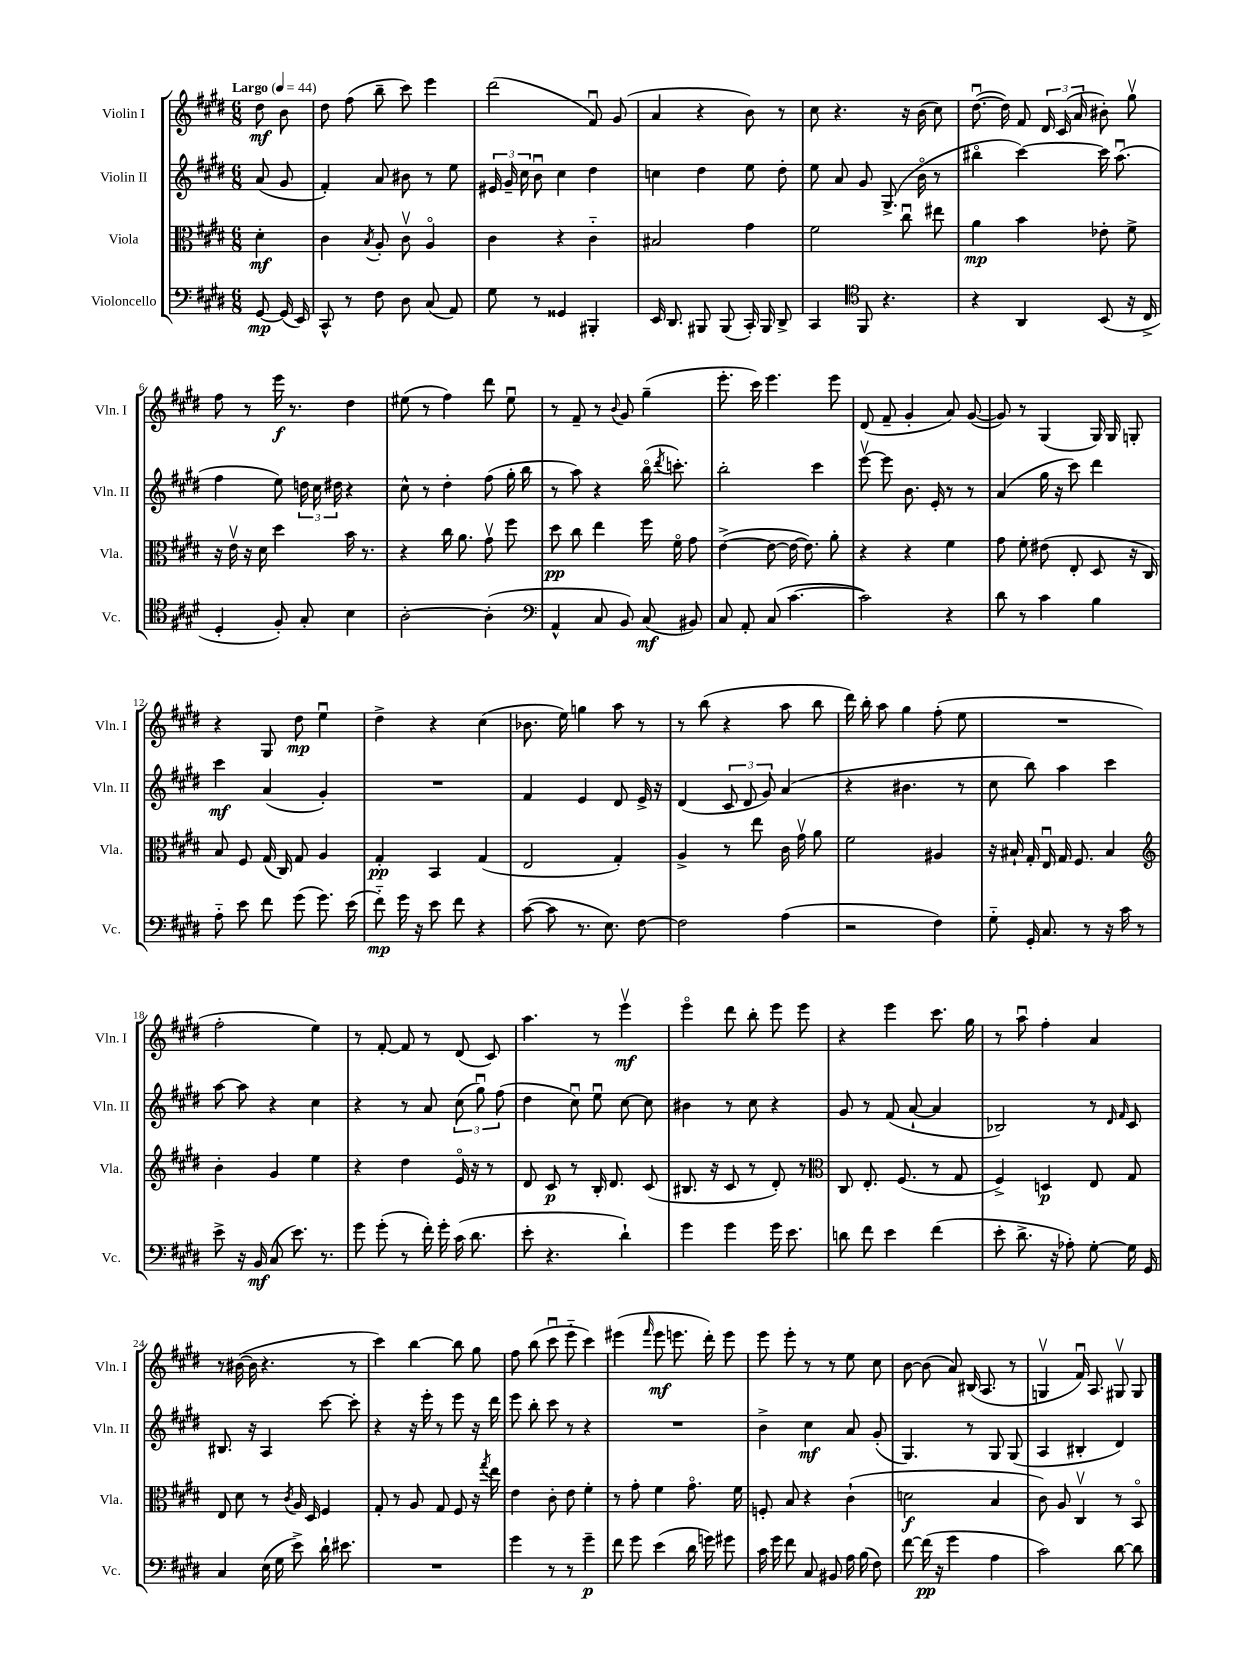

**kern	**dynam	**kern	**dynam	**kern	**dynam	**kern	**dynam
*part4	*part4	*part3	*part3	*part2	*part2	*part1	*part1
*staff4	*staff4	*staff3	*staff3	*staff2	*staff2	*staff1	*staff1
*I"Violoncello	*	*I"Viola	*	*I"Violin II	*	*I"Violin I	*
*I'Vc.	*	*I'Vla.	*	*I'Vln. II	*	*I'Vln. I	*
*clefF4	*	*clefC3	*	*clefG2	*	*clefG2	*
*k[f#c#g#d#]	*	*k[f#c#g#d#]	*	*k[f#c#g#d#]	*	*k[f#c#g#d#]	*
*M6/8	*	*M6/8	*	*M6/8	*	*M6/8	*
*MM44	*	*MM44	*	*MM44	*	*MM44	*
=	=	=	=	=	=	=	=
!	!	!	!	!	!	!LO:TX:a:B:t=Largo	!
[8GG#/	mp	4d#'\	mf	(8a/	.	8dd#\	mf
(16GG#/]	.	.	.	8g#/	.	8b\	.
16EE/)	.	.	.	.	.	.	.
=1	=1	=1	=1	=1	=1	=1	=1
8CC#^^/	.	4c#\	.	4f#'/)	.	8dd#\	.
8r	.	.	.	.	.	(8ff#\	.
.	.	8qB/	.	.	.	.	.
8F#\	.	8A'/	.	8a/	.	8bb~\	.
8D#\	.	8c#v\	.	8b#X\	.	8ccc#\)	.
(8C#/	.	4A/	.	8r	.	4eee\	.
8AA/)	.	.	.	8ee\	.	.	.
=2	=2	=2	=2	=2	=2	=2	=2
8G#\	.	4c#\	.	24e#X/	.	(2ddd#\	.
.	.	.	.	24g#~/	.	.	.
.	.	.	.	24cc#\	.	.	.
8r	.	.	.	8bu\	.	.	.
4GG##X/	.	4r	.	4cc#\	.	.	.
4BBB#X'/	.	4c#\	.	4dd#\	.	8f#u/)	.
.	.	.	.	.	.	(8g#/	.
=3	=3	=3	=3	=3	=3	=3	=3
16EE/	.	2B#X/	.	4ccn\	.	4a/	.
8.DD#/	.	.	.	.	.	.	.
8BBB#X/	.	.	.	4dd#\	.	4r	.
(8BBB#/	.	.	.	.	.	.	.
16CC#'/)	.	4g#\	.	8ee\	.	8b\)	.
16BBB#/	.	.	.	.	.	.	.
8DD#^/	.	.	.	8dd#'\	.	8r	.
=4	=4	=4	=4	=4	=4	=4	=4
4CC#/	.	2f#\	.	8ee\	.	8cc#\	.
.	.	.	.	8a/	.	4.r	.
*clefC4	*	*	*	*	*	*	*
8FF#/	.	.	.	8g#/	.	.	.
4.r	.	.	.	(8.G#^/	.	.	.
.	.	8cc#u\	.	.	.	16r	.
.	.	.	.	16b\	.	(16b\	.
.	.	8ee#X\	.	8r	.	8cc#\)	.
=5	=5	=5	=5	=5	=5	=5	=5
4r	.	4a\	mp	4bb#X\	.	([8.dd#u\	.
.	.	.	.	.	.	16dd#\])	.
4AA/	.	4b\	.	[4ccc#\)	.	8f#/	.
.	.	.	.	.	.	24d#/	.
.	.	.	.	.	.	(24c#/	.
.	.	.	.	.	.	24a/	.
(8BB/	.	8e-X'\	.	16ccc#\]	.	8b#X'\)	.
.	.	.	.	(8.aau\	.	.	.
16r	.	8f#^\	.	.	.	8gg#v\	.
16C#^/	.	.	.	.	.	.	.
!!LO:LB:g=z
=6	=6	=6	=6	=6	=6	=6	=6
4D#'/	.	16r	.	4ff#\	.	8ff#\	.
.	.	16ev\	.	.	.	.	.
.	.	16r	.	.	.	8r	.
.	.	16d#\	.	.	.	.	.
8F#'/)	.	4dd#\	.	8ee\)	.	16eee\	f
.	.	.	.	.	.	8.r	.
8G#'/	.	.	.	24ddn\	.	.	.
.	.	.	.	24cc#\	.	.	.
.	.	.	.	24dd#X\	.	.	.
4B\	.	16b\	.	4r	.	4dd#\	.
.	.	8.r	.	.	.	.	.
=7	=7	=7	=7	=7	=7	=7	=7
[2A'\	.	4r	.	8cc#^^\	.	(8ee#X\	.
.	.	.	.	8r	.	8r	.
.	.	16cc#\	.	4dd#'\	.	4ff#\)	.
.	.	8.a\	.	.	.	.	.
(4A'\]	.	8g#v\	.	(8ff#\	.	8ddd#\	.
.	.	8ff#\	.	16gg#'\	.	8ee#u\	.
.	.	.	.	16bb\	.	.	.
=8	=8	=8	=8	=8	=8	=8	=8
*clefF4	*	*	*	*	*	*	*
4AA^^/	.	8dd#\	pp	8r	.	8r	.
.	.	8cc#\	.	8aa\)	.	8f#~/	.
8C#/	.	4ee\	.	4r	.	8r	.
.	.	.	.	.	.	8qqb/	.
8BB/)	.	.	.	.	.	8g#/	.
(8C#/	mf	16ff#\	.	(16bb\	.	(4gg#~\	.
.	.	.	.	8qddd#/	.	.	.
.	.	16f#\	.	8.cccn'\)	.	.	.
8BB#X/)	.	8g#\	.	.	.	.	.
=9	=9	=9	=9	=9	=9	=9	=9
8C#/	.	([4e^\	.	2bb'\	.	8.eee'\	.
8AA'/	.	.	.	.	.	.	.
.	.	.	.	.	.	16ccc#\)	.
(8C#/	.	8e\_	.	.	.	4.eee\	.
[4.c#\	.	16e\_	.	.	.	.	.
.	.	8.e\])	.	.	.	.	.
.	.	.	.	4ccc#\	.	.	.
.	.	8a'\	.	.	.	8eee\	.
=10	=10	=10	=10	=10	=10	=10	=10
2c#\])	.	4r	.	[8eeev\	.	(8d#/	.
.	.	.	.	8eee\]	.	8f#~/	.
.	.	4r	.	8.b\	.	4g#'/	.
.	.	.	.	16e'/	.	.	.
4r	.	4f#\	.	8r	.	8a/)	.
.	.	.	.	8r	.	([8g#/	.
=11	=11	=11	=11	=11	=11	=11	=11
8d#\	.	8g#\	.	(4a/	.	8g#/])	.
8r	.	8f#'\	.	.	.	8r	.
4c#\	.	(8e#X\	.	16gg#\	.	(4G#/	.
.	.	.	.	16r	.	.	.
.	.	8E'/	.	8ccc#\)	.	.	.
4B\	.	8D#/	.	4ddd#\	.	16G#/)	.
.	.	.	.	.	.	16G#/	.
.	.	16r	.	.	.	8Gn'/	.
.	.	16C#/)	.	.	.	.	.
!!LO:LB:g=z
=12	=12	=12	=12	=12	=12	=12	=12
8A\	.	8B/	.	4ccc#\	mf	4r	.
8e\	.	8F#/	.	.	.	.	.
8f#\	.	(16G#/	.	(4a/	.	8G#/	.
.	.	16C#/)	.	.	.	.	.
(8g#\	.	8G#/	.	.	.	8dd#\	mp
8.g#\)	.	4A/	.	4g#'/)	.	4eeu\	.
(16e\	.	.	.	.	.	.	.
=13	=13	=13	=13	=13	=13	=13	=13
8f#\)	mp	4G#'/	pp	2.r	.	4dd#^\	.
16g#\	.	.	.	.	.	.	.
16r	.	.	.	.	.	.	.
8e\	.	4BB/	.	.	.	4r	.
8f#\	.	.	.	.	.	.	.
4r	.	(4G#/	.	.	.	(4cc#\	.
=14	=14	=14	=14	=14	=14	=14	=14
([8c#\	.	2E/	.	4f#/	.	8.b-X\	.
8c#\]	.	.	.	.	.	.	.
.	.	.	.	.	.	16ee\)	.
8.r	.	.	.	4e/	.	4ggn\	.
8.E\)	.	.	.	.	.	.	.
.	.	4G#'/)	.	8d#/	.	8aa\	.
[8F#\	.	.	.	16e^/	.	8r	.
.	.	.	.	16r	.	.	.
=15	=15	=15	=15	=15	=15	=15	=15
2F#\]	.	4A^/	.	(4d#/	.	8r	.
.	.	.	.	.	.	(8bb\	.
.	.	8r	.	12c#/	.	4r	.
.	.	.	.	12d#/	.	.	.
.	.	8ee\	.	.	.	.	.
.	.	.	.	12g#/)	.	.	.
(4A\	.	16c#\	.	(4a/	.	8aa\	.
.	.	16g#v\	.	.	.	.	.
.	.	8a\	.	.	.	8bb\	.
=16	=16	=16	=16	=16	=16	=16	=16
2r	.	2f#\	.	4r	.	16ddd#\)	.
.	.	.	.	.	.	16bb'\	.
.	.	.	.	.	.	8aa\	.
.	.	.	.	4.b#X\	.	4gg#\	.
4F#\)	.	4A#X/	.	.	.	(8ff#'\	.
.	.	.	.	8r	.	8ee\	.
=17	=17	=17	=17	=17	=17	=17	=17
8G#\	.	16r	.	8cc#\	.	2.r	.
.	.	16B#X`/	.	.	.	.	.
16GG#'/	.	16G#'/	.	8bb\)	.	.	.
8.C#/	.	16Eu/	.	.	.	.	.
.	.	16G#/	.	4aa\	.	.	.
.	.	8.F#/	.	.	.	.	.
8r	.	.	.	.	.	.	.
16r	.	4B#/	.	4ccc#\	.	.	.
16c#\	.	.	.	.	.	.	.
8r	.	.	.	.	.	.	.
!!LO:LB:g=z
=18	=18	=18	=18	=18	=18	=18	=18
*	*	*clefG2	*	*	*	*	*
8e^\	.	4b'\	.	[8aa\	.	2ff#'\	.
16r	.	.	.	8aa\]	.	.	.
16BB/	mf	.	.	.	.	.	.
(8C#/	.	4g#/	.	4r	.	.	.
8.e\)	.	.	.	.	.	.	.
.	.	4ee\	.	4cc#\	.	4ee\)	.
8.r	.	.	.	.	.	.	.
=19	=19	=19	=19	=19	=19	=19	=19
8g#\	.	4r	.	4r	.	8r	.
(8g#'\	.	.	.	.	.	[8f#'/	.
8r	.	4dd#\	.	8r	.	8f#/]	.
16f#'\)	.	.	.	8a/	.	8r	.
16g#'\	.	.	.	.	.	.	.
(16c#\	.	16e/	.	(12cc#\	.	(8d#/	.
8.d#\	.	16r	.	.	.	.	.
.	.	.	.	12gg#u\)	.	.	.
.	.	8r	.	.	.	8c#/)	.
.	.	.	.	(12ff#\	.	.	.
=20	=20	=20	=20	=20	=20	=20	=20
8e'\	.	8d#/	.	4dd#\	.	4.aa\	.
4.r	.	8c#/	p	.	.	.	.
.	.	8r	.	8cc#u\)	.	.	.
.	.	16B'/	.	8eeu\	.	8r	.
.	.	8.d#/	.	.	.	.	.
4d#`\)	.	.	.	[8cc#\	.	4eeev\	mf
.	.	(8c#/	.	8cc#\]	.	.	.
=21	=21	=21	=21	=21	=21	=21	=21
4g#\	.	8.B#X/	.	4b#X\	.	4eee\	.
.	.	16r	.	.	.	.	.
4g#\	.	8c#/	.	8r	.	8ddd#\	.
.	.	8r	.	8cc#\	.	8bb'\	.
16g#\	.	8d#'/)	.	4r	.	8eee\	.
8.e\	.	.	.	.	.	.	.
.	.	8r	.	.	.	8eee\	.
=22	=22	=22	=22	=22	=22	=22	=22
*	*	*clefC3	*	*	*	*	*
8dn\	.	8C#/	.	8g#/	.	4r	.
8f#\	.	8.E'/	.	8r	.	.	.
4e\	.	.	.	(8f#/	.	4eee\	.
.	.	(8.F#/	.	.	.	.	.
.	.	.	.	[8a`/	.	.	.
(4f#\	.	8r	.	4a/]	.	8.ccc#\	.
.	.	8G#/	.	.	.	.	.
.	.	.	.	.	.	16gg#\	.
=23	=23	=23	=23	=23	=23	=23	=23
8e'\	.	4F#^/)	.	2B-X/)	.	8r	.
8.d#^\	.	.	.	.	.	8aau\	.
.	.	4Dn/	p	.	.	4ff#'\	.
16r	.	.	.	.	.	.	.
8A-X'\)	.	.	.	.	.	.	.
[8G#'\	.	8E/	.	8r	.	4a/	.
.	.	.	.	16qqd#/	.	.	.
.	.	.	.	16qqf#/	.	.	.
16G#\]	.	8G#/	.	8c#/	.	.	.
16GG#/	.	.	.	.	.	.	.
!!LO:LB:g=z
=24	=24	=24	=24	=24	=24	=24	=24
4C#/	.	8E/	.	8.B#X/	.	8r	.
.	.	8d#\	.	.	.	([16b#X\	.
.	.	.	.	16r	.	16b#\]	.
(16E\	.	8r	.	4A/	.	4.r	.
16G#\	.	.	.	.	.	.	.
.	.	8qc#/	.	.	.	.	.
8e^\)	.	16A/	.	.	.	.	.
.	.	16D#/	.	.	.	.	.
16d#`\	.	4F#/	.	[8ccc#\	.	.	.
8.e#X\	.	.	.	.	.	.	.
.	.	.	.	8ccc#'\]	.	8r	.
=25	=25	=25	=25	=25	=25	=25	=25
2.r	.	8G#'/	.	4r	.	4ccc#\)	.
.	.	8r	.	.	.	.	.
.	.	8A/	.	16r	.	[4bb\	.
.	.	.	.	16eee'\	.	.	.
.	.	8G#/	.	8r	.	.	.
.	.	8F#/	.	8eee\	.	8bb\]	.
.	.	16r	.	16r	.	8gg#\	.
.	.	8qgg#/	.	.	.	.	.
.	.	16ee\	.	16ddd#\	.	.	.
=26	=26	=26	=26	=26	=26	=26	=26
4g#\	.	4e\	.	8eee\	.	8ff#\	.
.	.	.	.	8bb'\	.	(8bb\	.
8r	.	8c#'\	.	8ccc#\	.	8ccc#u\	.
8r	.	8e\	.	8r	.	8eee\	.
4g#~\	p	4f#'\	.	4r	.	4ccc#\)	.
=27	=27	=27	=27	=27	=27	=27	=27
8f#\	.	8r	.	2.r	.	(4eee#X\	.
8g#\	.	8g#'\	.	.	.	.	.
.	.	.	.	.	.	16qqfff#/	.
(4e\	.	4f#\	.	.	.	8eee#\	mf
.	.	.	.	.	.	8.eeen\	.
16d#\	.	8.g#\	.	.	.	.	.
16gn\)	.	.	.	.	.	16ddd#'\)	.
8g#X\	.	.	.	.	.	8eee\	.
.	.	16f#\	.	.	.	.	.
=28	=28	=28	=28	=28	=28	=28	=28
16c#\	.	8Fn'/	.	4b^\	.	8eee\	.
16g#\	.	.	.	.	.	.	.
8f#\	.	8B/	.	.	.	8eee'\	.
8C#/	.	4r	.	4cc#\	mf	8r	.
8BB#X/	.	.	.	.	.	8r	.
16A\	.	(4c#`\	.	8a/	.	8ee\	.
(16B\	.	.	.	.	.	.	.
8F#\)	.	.	.	(8g#'/	.	8cc#\	.
=29	=29	=29	=29	=29	=29	=29	=29
[8f#\	.	2dn\	f	4.G#/)	.	[8b\	.
(16f#\]	pp	.	.	.	.	(8b\]	.
16r	.	.	.	.	.	.	.
4g#\	.	.	.	.	.	8a/)	.
.	.	.	.	8r	.	(16B#X/	.
.	.	.	.	.	.	8.A/	.
4A\	.	4B/	.	8G#/	.	.	.
.	.	.	.	(8G#/	.	8r	.
=30	=30	=30	=30	=30	=30	=30	=30
2c#\)	.	8c#\)	.	4A/	.	4Gnv/	.
.	.	8A/	.	.	.	.	.
.	.	4C#v/	.	4B#X'/	.	16f#u/)	.
.	.	.	.	.	.	8.A/	.
[8d#\	.	8r	.	4d#/)	.	8G#Xv/	.
8d#\]	.	8BB/	.	.	.	8G#/	.
==	==	==	==	==	==	==	==
*-	*-	*-	*-	*-	*-	*-	*-
